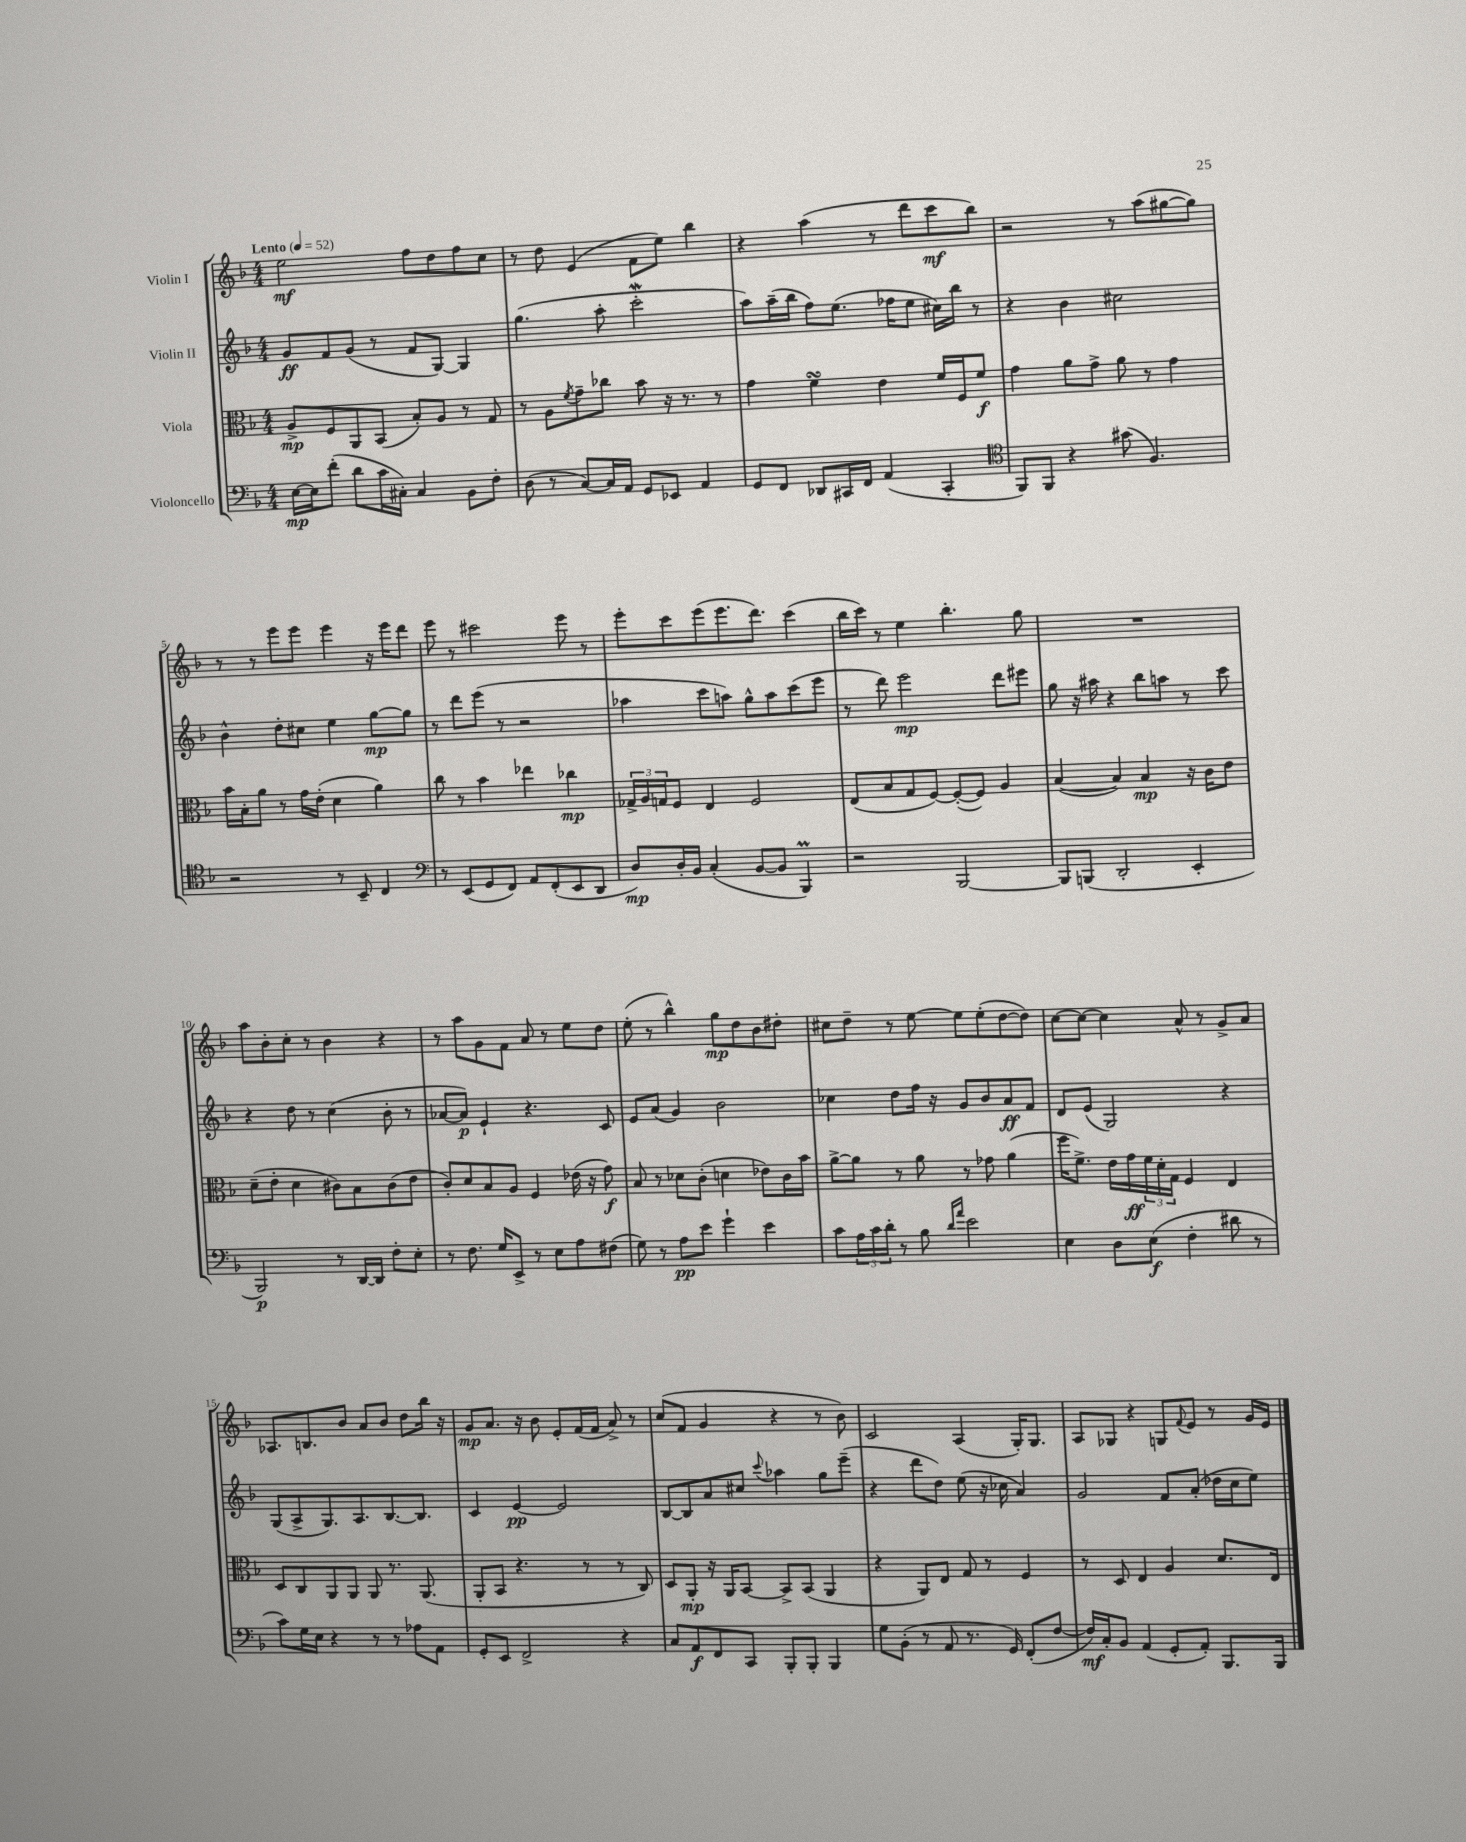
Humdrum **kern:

**kern	**dynam	**kern	**dynam	**kern	**dynam	**kern	**dynam
*part4	*part4	*part3	*part3	*part2	*part2	*part1	*part1
*staff4	*staff4	*staff3	*staff3	*staff2	*staff2	*staff1	*staff1
*I"Violoncello	*	*I"Viola	*	*I"Violin II	*	*I"Violin I	*
*clefF4	*	*clefC3	*	*clefG2	*	*clefG2	*
*k[b-]	*	*k[b-]	*	*k[b-]	*	*k[b-]	*
*M4/4	*	*M4/4	*	*M4/4	*	*M4/4	*
*MM52	*	*MM52	*	*MM52	*	*MM52	*
=1	=1	=1	=1	=1	=1	=1	=1
!	!	!	!	!	!	!LO:TX:a:B:t=Lento	!
[16E\LL	mp	8A^/L	mp	8g/L	ff	2ee\	mf
16E\J]	.	.	.	.	.	.	.
(8f'\J	.	8F/	.	8f/	.	.	.
8d\L	.	8AA/	.	(8g/J	.	.	.
16c\L	.	(8BB-/J	.	8r	.	.	.
16C#X'\JJ)	.	.	.	.	.	.	.
4C#/	.	8B-'/L)	.	8f/L	.	8ff\L	.
.	.	8A/J	.	[8G/J)	.	8dd\	.
8BB-\L	.	8r	.	4G/]	.	8ff\	.
8F'\J	.	8G/	.	.	.	8cc\J	.
=2	=2	=2	=2	=2	=2	=2	=2
(8D\	.	8r	.	(4.gg\	.	8r	.
8r	.	8A\L	.	.	.	8dd\	.
.	.	8qf/	.	.	.	.	.
[8C/L)	.	8g~\	.	.	.	(4e/	.
16C/L]	.	8cc-X\J	.	8aa'\	.	.	.
16AA/JJ	.	.	.	.	.	.	.
8GG/L	.	8b-\	.	2cccW'\	.	8f\L	.
8EE-X/J	.	16r	.	.	.	8ee\J)	.
.	.	8.r	.	.	.	.	.
4AA/	.	.	.	.	.	4bb-\	.
.	.	8r	.	.	.	.	.
=3	=3	=3	=3	=3	=3	=3	=3
8GG/L	.	4g\	.	8aa\L)	.	4r	.
8FF/J	.	.	.	(16aa~\L	.	.	.
.	.	.	.	16bb-\JJ	.	.	.
8DD-X/L	.	4fsSSs\	.	8ff\L)	.	(4aa\	.
16CC#X/L	.	.	.	(8.ee\J	.	.	.
16FF/JJ	.	.	.	.	.	.	.
(4AA/	.	4e\	.	.	.	8r	.
.	.	.	.	16ff-X\KL	.	.	.
.	.	.	.	8ee\J	.	8ddd\L	.
4CC#'/	.	16f/LL	.	16cc#X\LL)	.	8ccc\	mf
.	.	16F/J	.	16bb-\JJ	.	.	.
.	.	8f/J	f	8r	.	8bb-\J)	.
=4	=4	=4	=4	=4	=4	=4	=4
*clefC4	*	*	*	*	*	*	*
8FF/L)	.	4g\	.	4r	.	2r	.
8FF/J	.	.	.	.	.	.	.
4r	.	8a\L	.	4b-\	.	.	.
.	.	8g^\J	.	.	.	.	.
(8g#X\	.	8a\	.	2cc#X\	.	8r	.
4.F/)	.	8r	.	.	.	(8aa\L	.
.	.	4g\	.	.	.	[8gg#X\	.
.	.	.	.	.	.	8gg#\J])	.
!!LO:LB:g=z
=5	=5	=5	=5	=5	=5	=5	=5
2r	.	16b-\LL	.	4b-^^\	.	8r	.
.	.	16B-'\J	.	.	.	.	.
.	.	8a\J	.	.	.	8r	.
.	.	8r	.	8dd'\L	.	8eee\L	.
.	.	16g\LL	.	8cc#X\J	.	8eee\J	.
.	.	(16e'\JJ	.	.	.	.	.
8r	.	4d\	.	4ee\	.	4eee\	.
8BB-~/	.	.	.	.	.	.	.
4C/	.	4a\)	.	[8gg\L	mp	16r	.
.	.	.	.	.	.	16eee\KL	.
.	.	.	.	8gg\J]	.	8ddd\J	.
=6	=6	=6	=6	=6	=6	=6	=6
*clefF4	*	*	*	*	*	*	*
8r	.	8cc\	.	8r	.	8eee\	.
(8EE/L	.	8r	.	8ddd\L	.	8r	.
8GG/	.	4b-\	.	(8eee\J	.	2ccc#X\	.
8FF/J)	.	.	.	8r	.	.	.
8AA/L	.	4ee-X\	.	2r	.	.	.
(8FF'/	.	.	.	.	.	.	.
8EE/	.	4cc-X\	mp	.	.	8eee\	.
8DD/J	.	.	.	.	.	8r	.
=7	=7	=7	=7	=7	=7	=7	=7
8D/L)	mp	24G-X^/LL	.	4aa-X\	.	8eee'\L	.
.	.	24A/	.	.	.	.	.
.	.	24Gn/J	.	.	.	.	.
16D'/L	.	8F/J	.	.	.	8ccc\	.
16BB-/JJ	.	.	.	.	.	.	.
(4C'/	.	4E/	.	8ccc\L	.	(8eee\	.
.	.	.	.	8aan\J)	.	8.eee\	.
[8BB-/L	.	2F/	.	8gg^^\L	.	.	.
.	.	.	.	.	.	8.ddd\J)	.
8BB-/J]	.	.	.	8aa\	.	.	.
4BBB-M/)	.	.	.	(8ccc\	.	(4ccc\	.
.	.	.	.	8eee\J	.	.	.
=8	=8	=8	=8	=8	=8	=8	=8
2r	.	(8E/L	.	8r	.	16bb-\LL	.
.	.	.	.	.	.	16ccc\JJ)	.
.	.	8B-/	.	8ddd\)	.	8r	.
.	.	8G/	.	2eee\	mp	4ee\	.
.	.	[8F/J)	.	.	.	.	.
[2BBB-/	.	(8F'/L_	.	.	.	4.bb-'\	.
.	.	8F/J])	.	.	.	.	.
.	.	4A/	.	8ddd\L	.	.	.
.	.	.	.	8eee#X\J	.	8gg\	.
=9	=9	=9	=9	=9	=9	=9	=9
8BBB-/L]	.	([4B-/	.	8gg\	.	1r	.
(8BBBn/J	.	.	.	16r	.	.	.
.	.	.	.	16aa#X\	.	.	.
2DD'/	.	4B-/])	.	4r	.	.	.
.	.	4B-/	mp	8bb-\L	.	.	.
.	.	.	.	8aan\J	.	.	.
4EE'/	.	16r	.	8r	.	.	.
.	.	16c\KL	.	.	.	.	.
.	.	8e\J	.	8ccc\	.	.	.
!!LO:LB:g=z
=10	=10	=10	=10	=10	=10	=10	=10
2BBB-/)	p	(8d~\L	.	4r	.	8aa\L	.
.	.	8e'\J	.	.	.	8b-'\	.
.	.	4d\	.	8dd\	.	8cc'\J	.
.	.	.	.	8r	.	8r	.
8r	.	8c#X\L)	.	(4cc\	.	4b-\	.
[16DD/LL	.	8B-\	.	.	.	.	.
16DD/JJ]	.	.	.	.	.	.	.
8F'\L	.	(8c#\	.	8b-'\	.	4r	.
8E'\J	.	8e\J	.	8r	.	.	.
=11	=11	=11	=11	=11	=11	=11	=11
8r	.	8c'/L)	.	[8a-X/L	.	8r	.
8.F\	.	8d/	.	8a-/J])	p	8aa\L	.
.	.	8B-/	.	4e`/	.	8g\	.
16G/KL	.	.	.	.	.	.	.
8EE^/J	.	8A/J	.	.	.	8f\J	.
8r	.	4F/	.	4.r	.	8a/	.
8E\L	.	.	.	.	.	8r	.
8A\	.	(16e-X\	.	.	.	8ee\L	.
.	.	16r	.	.	.	.	.
(8F#X\J	.	8g\)	f	8c/	.	8dd\J	.
=12	=12	=12	=12	=12	=12	=12	=12
8G\)	.	8B-/	.	8e/L	.	(8ee'\	.
8r	.	8r	.	(8a/J	.	8r	.
8A\L	pp	8d-X\L	.	4g/)	.	4bb-^^\)	.
8e\J	.	(8c'\J	.	.	.	.	.
4g`\	.	4dn\	.	2b-\	.	8gg\L	mp
.	.	.	.	.	.	8dd\	.
4e\	.	8e-X\L)	.	.	.	8b-\	.
.	.	16c\L	.	.	.	8dd#X'\J	.
.	.	16b-\JJ	.	.	.	.	.
=13	=13	=13	=13	=13	=13	=13	=13
8c\L	.	[8a^\L	.	4cc-X\	.	8cc#X\L	.
24A\L	.	8a\J]	.	.	.	8dd~\J	.
24c\	.	.	.	.	.	.	.
24d'\JJ	.	.	.	.	.	.	.
8r	.	8r	.	8dd\L	.	8r	.
8B-\	.	8a\	.	16ff\Jk	.	[8ee\	.
.	.	.	.	16r	.	.	.
16qqd/LL	.	.	.	.	.	.	.
16qqa/JJ	.	.	.	.	.	.	.
2e\	.	8r	.	8g/L	.	8ee\L]	.
.	.	8g-X\	.	8b-/	.	(8ee'\	.
.	.	(4a\	.	8a/	ff	[8dd\	.
.	.	.	.	8f/J	.	8dd\J])	.
=14	=14	=14	=14	=14	=14	=14	=14
4E\	.	16ff\KL	.	8d/L	.	[8cc\L	.
.	.	8.f^\J)	.	.	.	.	.
.	.	.	.	(8e/J	.	8cc\J_	.
8D\L	.	16e\LL	.	2G/)	.	4cc\]	.
.	.	16g\	ff	.	.	.	.
(8E\J	f	24f\	.	.	.	.	.
.	.	24d'\	.	.	.	.	.
.	.	24G\JJ	.	.	.	.	.
4F'\	.	4F/	.	.	.	8a^^/	.
.	.	.	.	.	.	8r	.
8d#X\	.	4E/	.	4r	.	8g^/L	.
8r	.	.	.	.	.	8a/J	.
!!LO:LB:g=z
=15	=15	=15	=15	=15	=15	=15	=15
8c\L)	.	8D/L	.	(8G/L	.	8.A-X/L	.
16G\L	.	8C/	.	8A^/	.	.	.
16E\JJ	.	.	.	.	.	8.Bn/	.
4r	.	8AA/	.	8.G/)	.	.	.
.	.	8AA/J	.	.	.	8b-/J	.
.	.	.	.	8.A/	.	.	.
8r	.	8AA/	.	.	.	8a/L	.
8r	.	8.r	.	[8.B-/	.	8b-/J	.
8A-X\L	.	.	.	.	.	8dd\L	.
.	.	(8.AA/	.	8.B-/J]	.	.	.
8AA\J	.	.	.	.	.	16bb-\Jk	.
.	.	.	.	.	.	16r	.
=16	=16	=16	=16	=16	=16	=16	=16
8GG'/L	.	8AA'/L	.	4c/	.	8g/L	mp
8EE/J	.	8BB-/J	.	.	.	8.a/J	.
2FF^/	.	4.r	.	[4e/	pp	.	.
.	.	.	.	.	.	16r	.
.	.	.	.	.	.	8b-\	.
.	.	.	.	2e/]	.	8e'/L	.
.	.	8r	.	.	.	(16f/L	.
.	.	.	.	.	.	16f/JJ	.
4r	.	8r	.	.	.	8a^/)	.
.	.	8C/)	.	.	.	8r	.
=17	=17	=17	=17	=17	=17	=17	=17
8C/L	.	8D/L	.	[8B-/L	.	(8cc/L	.
8AA/	f	8AA'/J	mp	8B-/]	.	8f/J	.
8FF/	.	16r	.	8a/	.	4g/	.
.	.	16AA/KL	.	.	.	.	.
8CC/J	.	[8BB-/J	.	8cc#X/J	.	.	.
.	.	.	.	8qqccc/	.	.	.
8BBB-'/L	.	8BB-^/L]	.	4aa-X\	.	4r	.
8BBB-'/J	.	(8BB-/J	.	.	.	.	.
4BBB-/	.	4AA/	.	8gg\L	.	8r	.
.	.	.	.	(8eee~\J	.	8b-\)	.
=18	=18	=18	=18	=18	=18	=18	=18
8G\L	.	4r	.	4r	.	2c/	.
(8BB-'\J	.	.	.	.	.	.	.
8r	.	8AA/L)	.	8ddd\L	.	.	.
8AA/	.	8E/J	.	8dd\J)	.	.	.
8.r	.	8G/	.	(8ee\	.	(4A/	.
.	.	8r	.	16r	.	.	.
16GG/)	.	.	.	16cc-X\	.	.	.
(8FF'/L	.	4F/	.	4a/)	.	16G'/KL)	.
.	.	.	.	.	.	8.G/J	.
[8F/J	.	.	.	.	.	.	.
=19	=19	=19	=19	=19	=19	=19	=19
16F/LL])	mf	8r	.	2g/	.	8A/L	.
16C'/J	.	.	.	.	.	.	.
8BB-/J	.	8D/	.	.	.	8G-X/J	.
(4AA/	.	4E/	.	.	.	4r	.
8GG'/L	.	4A/	.	8f/L	.	8Gn/L	.
.	.	.	.	.	.	8qqf/	.
8AA'/J)	.	.	.	(8a'/J	.	8e/J	.
8.BBB-/L	.	8.d/L	.	16dd-X\LL	.	8r	.
.	.	.	.	16cc\J	.	.	.
.	.	.	.	8ee\J)	.	16g/LL	.
16BBB-/Jk	.	16E/Jk	.	.	.	16e/JJ	.
==	==	==	==	==	==	==	==
*-	*-	*-	*-	*-	*-	*-	*-
